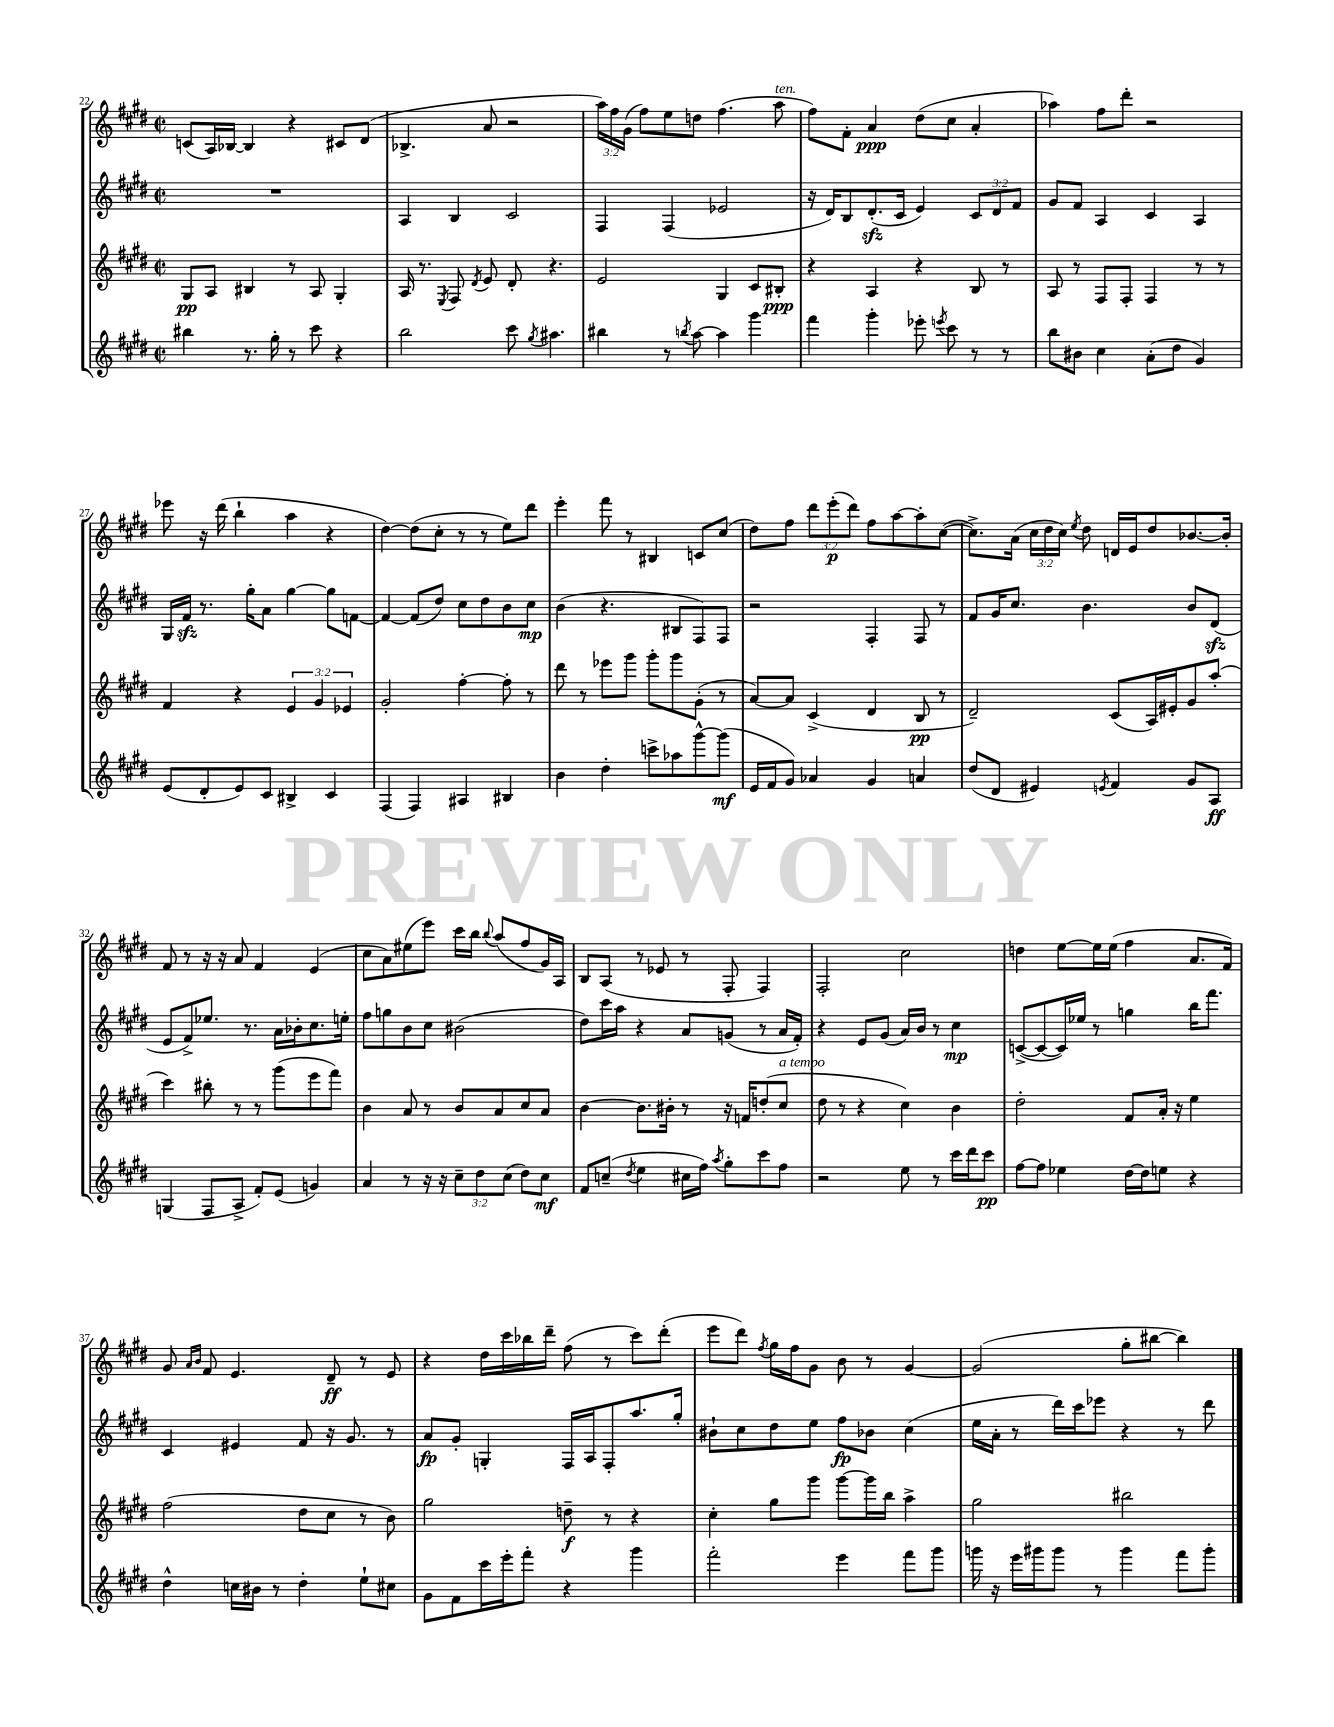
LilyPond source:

<<
\new StaffGroup <<
\new Staff = "s0" {
    \clef treble \key e \major \defaultTimeSignature \time 2/2 \override Staff.TupletNumber.text = #tuplet-number::calc-fraction-text
    \autoBeamOff c'8[( a16) bes16]~ bes4 r4 cis'8[ dis'8]( |
    bes4.-> a'8 r2 |
    \tuplet 3/2 { a''16[) fis''16 gis'16]( } fis''8[) e''8 d''8] fis''4.( a''8^\markup { \italic "ten." } |
    fis''8[) fis'8]-. a'4\ppp dis''8[( cis''8] a'4-. |
    aes''4) fis''8[ dis'''8]-. r2 |
    ees'''8 r16 dis'''16( b''4-! a''4 r4 |
    dis''4~) dis''8[( cis''8]-. r8 r8 e''8[) dis'''8] |
    e'''4-. fis'''8 r8 bis4 c'8[ cis''8]( |
    dis''8[) fis''8] \tuplet 3/2 { dis'''8[ e'''8-.\p( dis'''8]) } fis''8[ a''8~ a''8-. cis''8]~( |
    cis''8.[->) a'16]( \tuplet 3/2 { cis''16[ dis''16 cis''16]) } \acciaccatura { e''8 } dis''8 d'16[ e'16 dis''8 bes'8.~ bes'16]-. |
    fis'8 r8 r16 r16 a'8 fis'4 e'4( |
    cis''8[ a'8) eis''8( e'''8]) cis'''16[ b''16] \appoggiatura { b''8 } a''8[( fis''8 gis'16) a16] |
    b8[ a8]( r8 ees'8 r8 fis8-. fis4) |
    fis2-. cis''2 |
    d''4 e''8[~ e''16 e''16]( fis''4 a'8.[ fis'16]) |
    gis'8 \grace { a'16[ b'16] } fis'8 e'4. dis'8--\ff r8 e'8 |
    r4 dis''16[ cis'''16 bes''16 dis'''16]-- fis''8( r8 cis'''8[) dis'''8]-.( |
    e'''8[ dis'''8]) \acciaccatura { fis''8 } gis''16[ fis''16 gis'8] b'8 r8 gis'4~ |
    gis'2( gis''8[-. bis''8]~ bis''4) \bar "|." |
}
\new Staff = "s1" {
    \clef treble \key e \major \defaultTimeSignature \time 2/2 \override Staff.TupletNumber.text = #tuplet-number::calc-fraction-text
    \autoBeamOff R1 |
    a4 b4 cis'2 |
    fis4 fis4( ees'2 |
    r16 dis'16[) b8 dis'8.-.\sfz( cis'16] e'4) \tuplet 3/2 { cis'8[ dis'8 fis'8] } |
    gis'8[ fis'8] a4 cis'4 a4 |
    gis16[ fis'16]\sfz r8. gis''16[-. a'8] gis''4~ gis''8[ f'8]~ |
    f'4~ f'8[( dis''8]) cis''8[ dis''8 b'8 cis''8]\mp |
    b'4( r4. bis8[ fis8) fis8] |
    r2 fis4-. fis8 r8 |
    fis'8[ gis'16 cis''8.] b'4. b'8[ dis'8]\sfz( |
    e'8[ fis'8->) ees''8.] r8. a'16[ bes'16-. cis''8. e''16]-. |
    fis''8[ g''8 b'8 cis''8] bis'2( |
    dis''8[) cis'''16 a''16] r4 a'8[ g'8]( r8 a'16[ fis'16]-.) |
    r4 e'8[ gis'8]( a'16[) b'16] r8 cis''4\mp |
    c'8[~->( c'8~ c'16) ees''16] r8 g''4 b''16[ fis'''8.] |
    cis'4 eis'4 fis'8 r16 gis'8. r8 |
    a'8[\fp gis'8]-. g4-. fis16[ a16 fis8-. a''8. gis''16]-. |
    bis'8[-! cis''8 dis''8 e''8] fis''8[\fp bes'8] cis''4( |
    e''16[ a'16]-. r8 dis'''16[) cis'''16 ees'''8] r4 r8 dis'''8 \bar "|." |
}
\new Staff = "s2" {
    \clef treble \key e \major \defaultTimeSignature \time 2/2 \override Staff.TupletNumber.text = #tuplet-number::calc-fraction-text
    \autoBeamOff gis8[\pp a8] bis4 r8 a8 gis4-. |
    a16 r8. \acciaccatura { e8 } fis8 \acciaccatura { dis'8 } e'8 dis'8-. r4. |
    e'2 gis4 cis'8[ bis8]-.\ppp |
    r4 a4 r4 b8 r8 |
    a8 r8 fis8[ fis8]-. fis4 r8 r8 |
    fis'4 r4 \tuplet 3/2 { e'4 gis'4 ees'4 } |
    gis'2-. fis''4~-. fis''8-. r8 |
    dis'''8 r8 ees'''8[ gis'''8] gis'''8[-. gis'''8 gis'8]-.( r8 |
    a'8[~) a'8] cis'4->( dis'4 b8\pp r8 |
    dis'2--) cis'8[( a16) eis'16-. gis'8 a''8]-.( |
    cis'''4) bis''8-. r8 r8 gis'''8[( e'''8 fis'''8]) |
    b'4 a'8 r8 b'8[ a'8 cis''8 a'8] |
    b'4~ b'8.[ bis'16]-. r8 r16 f'16[ d''8-.( cis''8]^\markup { \italic "a tempo" } |
    dis''8 r8 r4 cis''4) b'4 |
    dis''2-. fis'8[ a'16]-. r16 e''4 |
    fis''2( dis''8[ cis''8] r8 b'8) |
    gis''2 d''8--\f r8 r4 |
    cis''4-. gis''8[ gis'''8] gis'''8[~ gis'''16 b''16] a''4-> |
    gis''2 bis''2 \bar "|." |
}
\new Staff = "s3" {
    \clef treble \key e \major \defaultTimeSignature \time 2/2 \override Staff.TupletNumber.text = #tuplet-number::calc-fraction-text
    \autoBeamOff bis''4 r8. gis''16-. r8 cis'''8 r4 |
    b''2 cis'''8 \acciaccatura { gis''8 } ais''4. |
    bis''4 r8 \acciaccatura { b''8 } a''8~ a''4 gis'''4 |
    fis'''4 gis'''4-. ees'''8-. \acciaccatura { e'''8 } cis'''8 r8 r8 |
    b''8[ bis'8] cis''4 a'8[-.( dis''8] gis'4) |
    e'8[( dis'8-. e'8) cis'8] bis4-> cis'4 |
    fis4( fis4) ais4 bis4 |
    b'4 dis''4-. c'''8[-> aes''8 gis'''8~-^ gis'''8]\mf( |
    e'16[ fis'16 gis'8]) aes'4 gis'4 a'4 |
    dis''8[( dis'8] eis'4) \acciaccatura { e'8 } fis'4 gis'8[ a8]\ff |
    g4( fis8[ a8]-> fis'8[-.) e'8]( g'4) |
    a'4 r8 r16 r16 \tuplet 3/2 { cis''8[-- dis''8 cis''8]( } dis''8[) cis''8]\mf |
    fis'8[ c''8]--( \acciaccatura { dis''8 } e''4 cis''16[ fis''16]) \acciaccatura { a''8 } gis''8[-. cis'''8 fis''8] |
    r2 e''8 r8 cis'''16[ dis'''16 cis'''8]\pp |
    fis''8[~ fis''8] ees''4 dis''16[~ dis''16 e''8] r4 |
    dis''4-^ c''16[ bis'16] r8 dis''4-. e''8[-! cis''8] |
    gis'8[ fis'8 cis'''16 e'''16-. fis'''8]-. r4 gis'''4 |
    fis'''2-. e'''4 fis'''8[ gis'''8] |
    g'''16 r16 e'''16[ gis'''16 gis'''8] r8 gis'''4 fis'''8[ gis'''8]-. \bar "|." |
}
>>
>>
\layout { \context { \Score currentBarNumber = #22 } }
